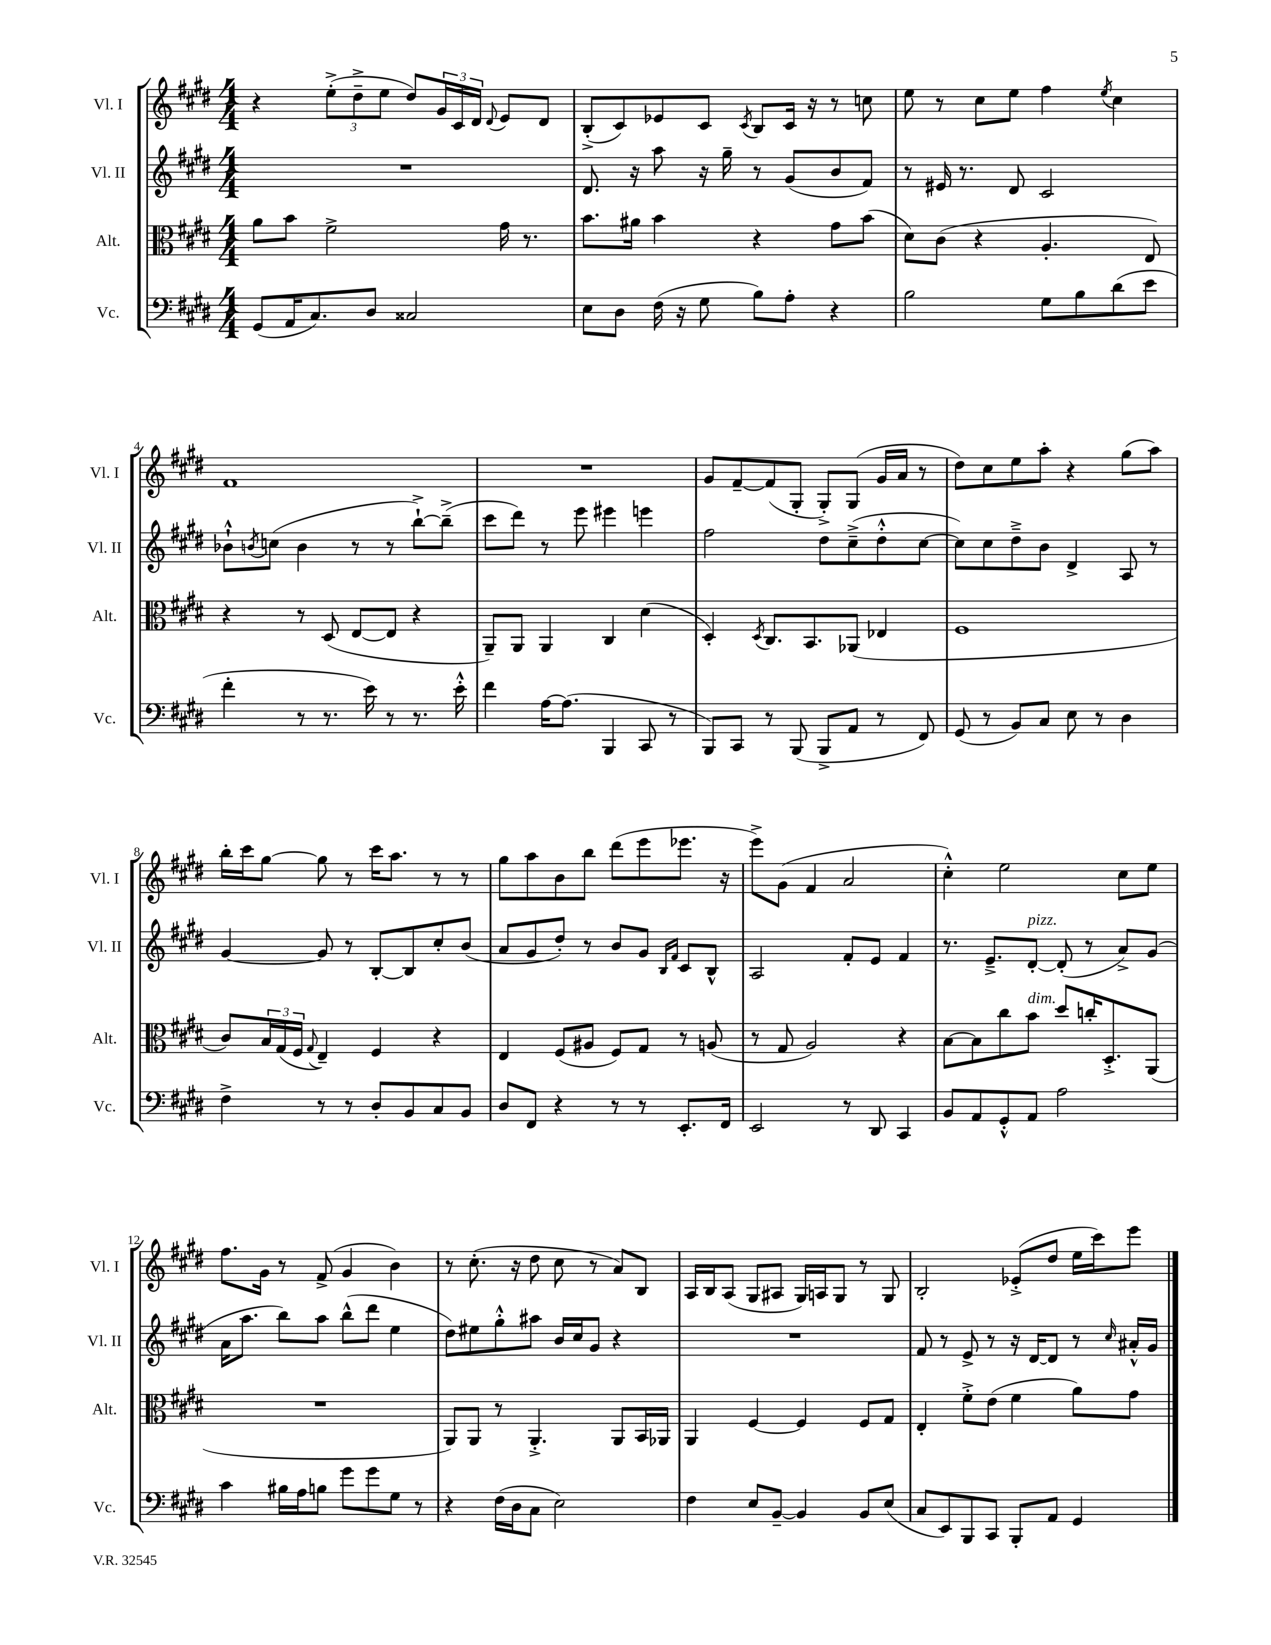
<<
\new StaffGroup <<
\new Staff = "s0" \with { instrumentName = "Vl. I" shortInstrumentName = "Vl. I" } {
    \clef treble \key e \major \numericTimeSignature \time 4/4
    r4 \tuplet 3/2 { e''8-.->( dis''8---> e''8 } dis''8) \tuplet 3/2 { gis'16 cis'16 dis'16 } \appoggiatura { dis'8 } e'8 dis'8 |
    b8-.->( cis'8) ees'8 cis'8 \acciaccatura { cis'8 } b8 cis'16 r16 r8 c''8 |
    e''8 r8 cis''8 e''8 fis''4 \acciaccatura { e''8 } cis''4 |
    fis'1 |
    R1 |
    gis'8 fis'8~-- fis'8( gis8-. gis8-.->) gis8( gis'16 a'16 r8 |
    dis''8) cis''8 e''8 a''8-. r4 gis''8( a''8) |
    b''16-. cis'''16 gis''8~ gis''8 r8 cis'''16 a''8. r8 r8 |
    gis''8 a''8 b'8 b''8 dis'''8( e'''8 ees'''8. r16 |
    e'''8->) gis'8( fis'4 a'2 |
    cis''4-.-^) e''2 cis''8 e''8 |
    fis''8. gis'16 r8 fis'8->( gis'4 b'4) |
    r8 cis''8.-.( r16 dis''8 cis''8 r8 a'8) b8 |
    a16 b16 a8( gis8 ais8 gis16) a16 gis8 r8 gis8 |
    b2-. ees'8-.->( dis''8 e''16 cis'''16) e'''8 \bar "|." |
}
\new Staff = "s1" \with { instrumentName = "Vl. II" shortInstrumentName = "Vl. II" } {
    \clef treble \key e \major \numericTimeSignature \time 4/4
    R1 |
    dis'8. r16 a''8 r16 gis''16-- r8 gis'8( b'8 fis'8) |
    r8 eis'16 r8. dis'8 cis'2 |
    bes'8-!-^ \acciaccatura { b'8 } c''8( b'4 r8 r8 b''8~-!->) b''8--->( |
    cis'''8 dis'''8) r8 e'''8 eis'''4 e'''4 |
    fis''2 dis''8 cis''8--->( dis''8-.-^ cis''8~ |
    cis''8) cis''8 dis''8---> b'8 dis'4-> a8 r8 |
    gis'4~ gis'8 r8 b8~-. b8 cis''8-. b'8( |
    a'8 gis'8 dis''8-.) r8 b'8 gis'8 \grace { b16 fis'16 } cis'8 b8-^ |
    a2 fis'8-. e'8 fis'4 |
    r8. e'8.---> dis'8~-.^\markup { \italic "pizz." } dis'8-.( r8 a'8->) gis'8( |
    a'16 a''8. b''8) a''8 b''8-^( dis'''8 e''4 |
    dis''8) eis''8 gis''8-.-^ ais''8 b'16 cis''16 gis'8 r4 |
    R1 |
    fis'8 r8 e'8-> r8 r16 dis'16~ dis'8 r8 \grace { cis''16 } ais'16-.-^ gis'16 \bar "|." |
}
\new Staff = "s2" \with { instrumentName = "Alt." shortInstrumentName = "Alt." } {
    \clef alto \key e \major \numericTimeSignature \time 4/4
    a'8 b'8 fis'2-> gis'16 r8. |
    b'8. ais'16 b'4 r4 gis'8 b'8( |
    dis'8) cis'8( r4 a4.-. e8) |
    r4 r8 dis8( e8~ e8 r4 |
    a,8--) a,8 a,4 cis4 dis'4( |
    dis4-.) \acciaccatura { dis8 } cis8. b,8. aes,8( ees4 |
    fis1 |
    cis'8) \tuplet 3/2 { b16 gis16( fis16 } \appoggiatura { gis8 } e4--) fis4 r4 |
    e4 fis8( ais8 fis8) gis8 r8 a8( |
    r8 gis8 a2) r4 |
    b8~ b8 cis''8 b'8^\markup { \italic "dim." } dis''8 c''16-. dis8.-.-> a,8( |
    R1 |
    a,8) a,8 r8 a,4.-.-> a,8 b,16 aes,16 |
    a,4 fis4~ fis4 fis8 gis8 |
    e4-. fis'8-.-> e'8( fis'4 a'8) gis'8 \bar "|." |
}
\new Staff = "s3" \with { instrumentName = "Vc." shortInstrumentName = "Vc." } {
    \clef bass \key e \major \numericTimeSignature \time 4/4
    gis,8( a,16 cis8.) dis8 cisis2 |
    e8 dis8 fis16( r16 gis8 b8) a8-. r4 |
    b2 gis8 b8 dis'8( e'8 |
    fis'4-. r8 r8. e'16) r8 r8. e'16-.-^ |
    fis'4 a16~ a8.( b,,4 cis,8 r8 |
    b,,8) cis,8 r8 b,,8( b,,8-> a,8 r8 fis,8) |
    gis,8( r8 b,8) cis8 e8 r8 dis4 |
    fis4-> r8 r8 dis8-. b,8 cis8 b,8 |
    dis8 fis,8 r4 r8 r8 e,8.-. fis,16 |
    e,2 r8 dis,8 cis,4 |
    b,8 a,8 gis,8-.-^ a,8 a2 |
    cis'4 bis16 a16 b8 gis'8 gis'8 gis8 r8 |
    r4 fis16( dis16 cis8 e2) |
    fis4 e8 b,8~-- b,4 b,8 e8( |
    cis8 e,8) b,,8 cis,8 b,,8-. a,8 gis,4 \bar "|." |
}
>>
>>
